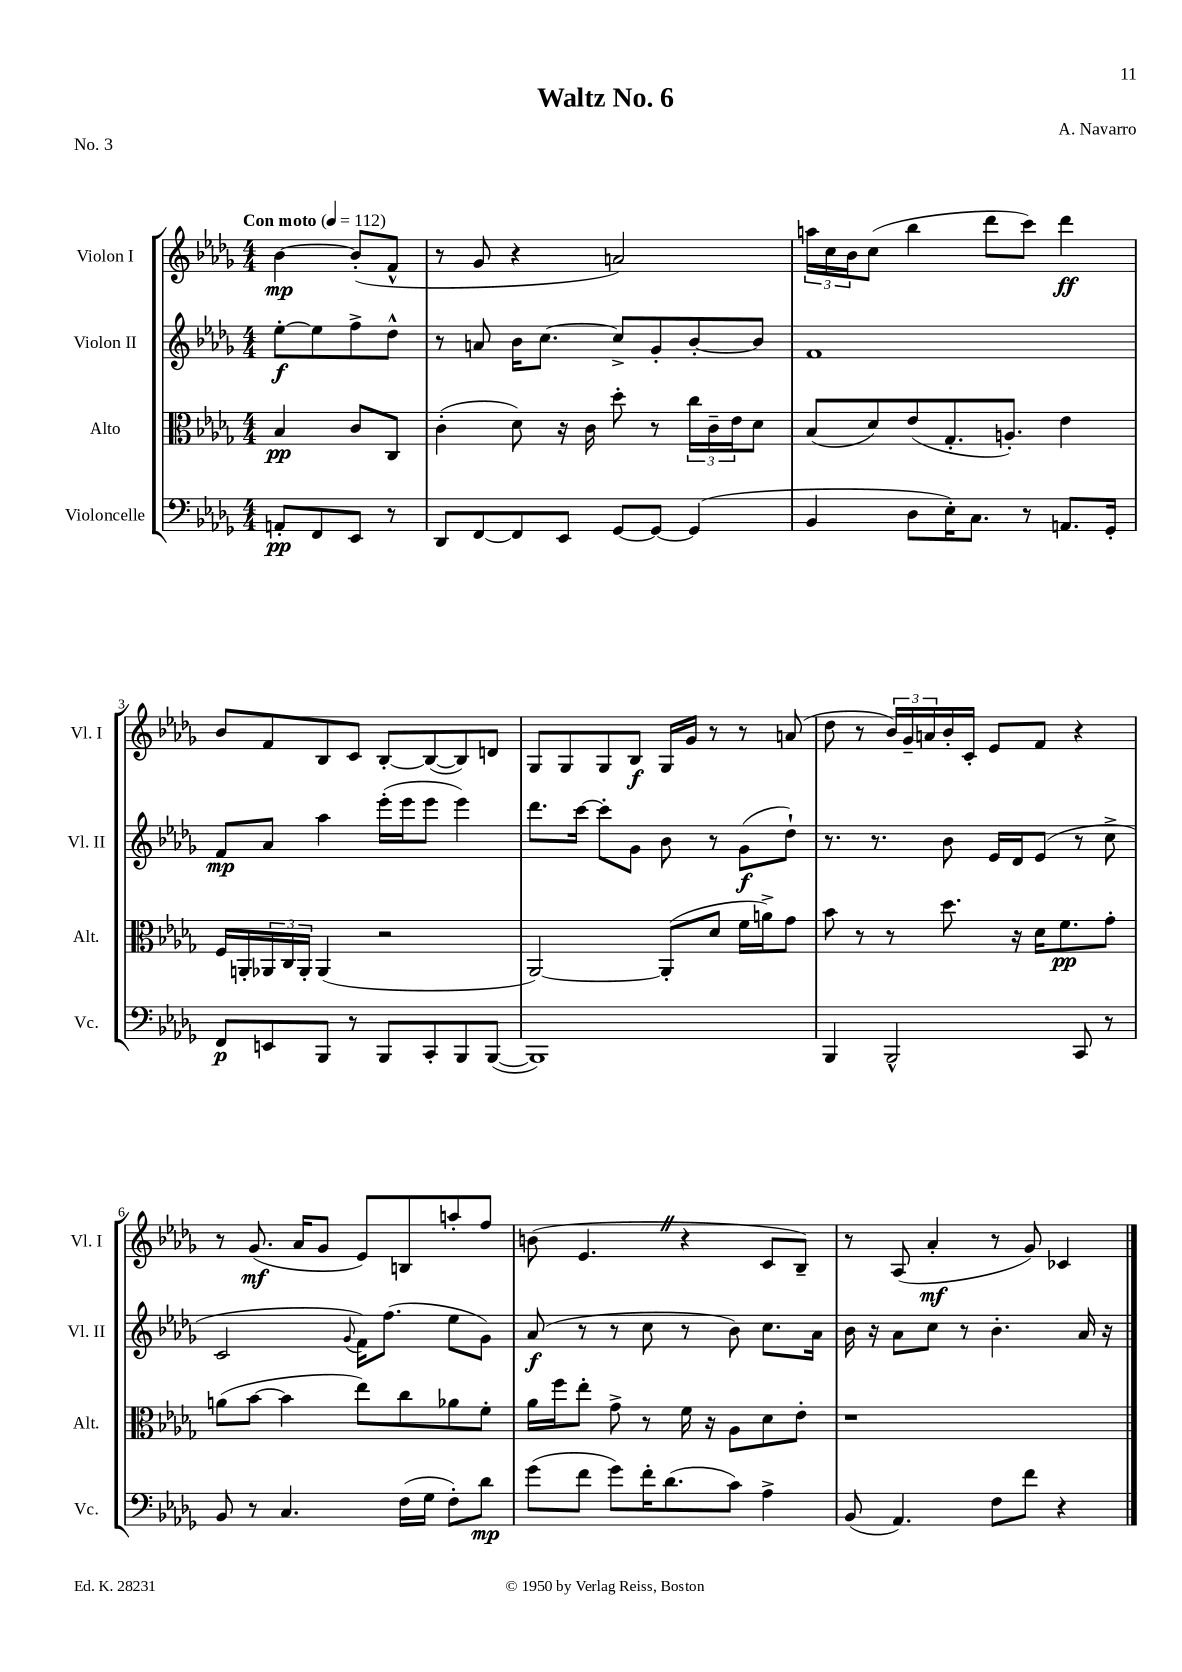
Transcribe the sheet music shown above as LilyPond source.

\header { title = "Waltz No. 6" composer = "A. Navarro" piece = "No. 3" }
<<
\new StaffGroup <<
\new Staff = "s0" \with { instrumentName = "Violon I" shortInstrumentName = "Vl. I" } {
    \clef treble \key des \major \numericTimeSignature \time 4/4 \partial 2 \tempo "Con moto" 4 = 112
    bes'4~\mp bes'8-.( f'8-^ |
    r8 ges'8 r4 a'2) |
    \tuplet 3/2 { a''16 c''16 bes'16 } c''8( bes''4 des'''8 c'''8) des'''4\ff |
    bes'8 f'8 bes8 c'8 bes8~-. bes8~( bes8) d'8 |
    ges8 ges8 ges8 bes8\f ges16 ges'16 r8 r8 a'8( |
    des''8 r8 \tuplet 3/2 { bes'16) ges'16-- a'16 } bes'16-. c'16-. ees'8 f'8 r4 |
    r8 ges'8.\mf( aes'16 ges'8 ees'8) b8 a''8-. f''8 |
    b'8( ees'4. \once \override BreathingSign.text = \markup { \musicglyph "scripts.caesura.straight" } \breathe r4 c'8 bes8--) |
    r8 aes8( aes'4-.\mf r8 ges'8) ces'4 \bar "|." |
}
\new Staff = "s1" \with { instrumentName = "Violon II" shortInstrumentName = "Vl. II" } {
    \clef treble \key des \major \numericTimeSignature \time 4/4 \partial 2
    ees''8~-.\f ees''8 f''8-> des''8-^ |
    r8 a'8 bes'16 c''8.~ c''8-> ges'8-. bes'8~-. bes'8 |
    f'1 |
    f'8\mp aes'8 aes''4 ees'''16-.( ees'''16 ees'''8 ees'''4) |
    des'''8. c'''16~ c'''8-. ges'8 bes'8 r8 ges'8\f( des''8-!) |
    r8. r8. bes'8 ees'16 des'16 ees'8( r8 c''8-> |
    c'2 \appoggiatura { ges'8 } f'16) f''8.( ees''8 ges'8) |
    aes'8\f( r8 r8 c''8 r8 bes'8) c''8. aes'16 |
    bes'16 r16 aes'8 c''8 r8 bes'4.-. aes'16 r16 \bar "|." |
}
\new Staff = "s2" \with { instrumentName = "Alto" shortInstrumentName = "Alt." } {
    \clef alto \key des \major \numericTimeSignature \time 4/4 \partial 2
    bes4\pp c'8 c8 |
    c'4-.( des'8) r16 c'16 des''8-. r8 \tuplet 3/2 { c''16 c'16-- ees'16 } des'8 |
    bes8( des'8) ees'8( ges8.-. a8.-.) ees'4 |
    f16 a,16-. \tuplet 3/2 { aes,16 c16 aes,16-. } aes,4( r2 |
    aes,2~) aes,8-.( des'8 f'16 a'16->) ges'8 |
    bes'8 r8 r8 des''8. r16 des'16 f'8.\pp ges'8-. |
    a'8( bes'8~ bes'4 ees''8) c''8 aes'8 f'8-. |
    aes'16 f''16 ees''8-. ges'8-> r8 f'16 r16 aes8 des'8 ees'8-. |
    r1 \bar "|." |
}
\new Staff = "s3" \with { instrumentName = "Violoncelle" shortInstrumentName = "Vc." } {
    \clef bass \key des \major \numericTimeSignature \time 4/4 \partial 2
    a,8-.\pp f,8 ees,8 r8 |
    des,8 f,8~ f,8 ees,8 ges,8~ ges,8~ ges,4( |
    bes,4 des8 ees16-.) c8. r8 a,8. ges,16-. |
    f,8\p e,8 bes,,8 r8 bes,,8 c,8-. bes,,8 bes,,8~( |
    bes,,1) |
    bes,,4 bes,,2-^ c,8 r8 |
    bes,8 r8 c4. f16( ges16 f8-.) des'8\mp |
    ges'8( f'8 ges'8) f'16-. des'8.( c'8) aes4-> |
    bes,8( aes,4.) f8 f'8 r4 \bar "|." |
}
>>
>>
